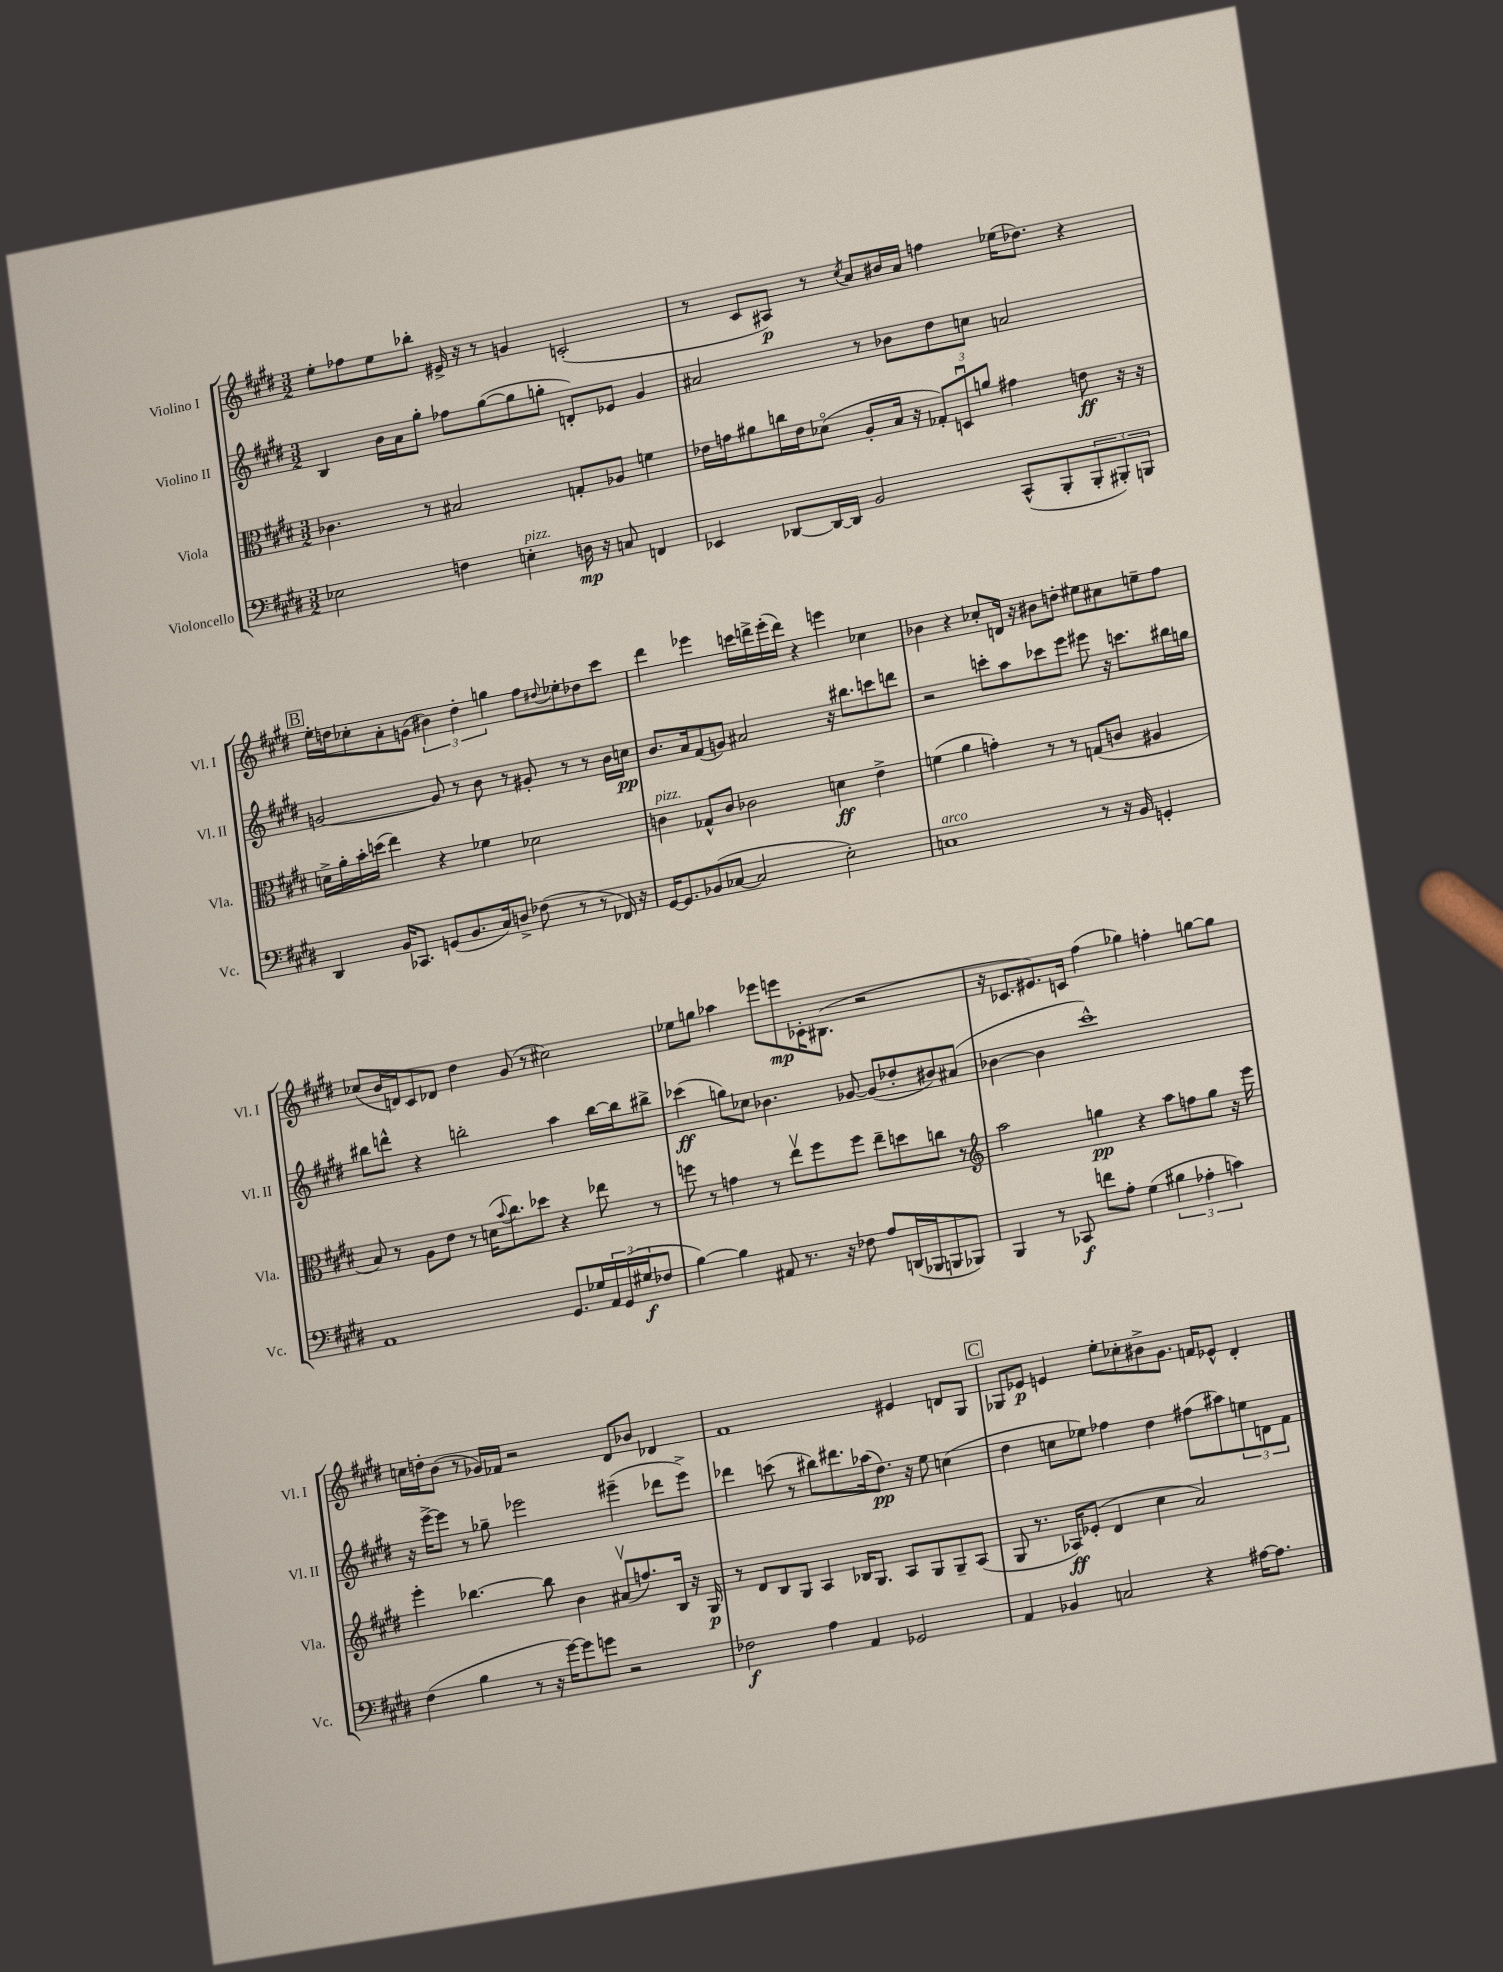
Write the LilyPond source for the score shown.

<<
\new StaffGroup <<
\new Staff = "s0" \with { instrumentName = "Violino I" shortInstrumentName = "Vl. I" } {
    \clef treble \key e \major \numericTimeSignature \time 3/2
    e''8-. fes''8 e''8 bes''8-. eis'16-> r16 r8 g'4 c'2-.( |
    r8 cis'8 ais8\p) r8 \acciaccatura { cis''8 } a'8 bis'16 a'16 f''4 ees''16( des''8.) r4 |
    \mark \markup { \box "B" } e''16-. d''16 ces''8-. a'8-. g'8( \tuplet 3/2 { bis'4) d''4-. g''4 } fis''8 \appoggiatura { dis''8 } ees''8-. des''8 cis'''8 |
    dis'''4 ees'''4 c'''16 d'''16-> ees'''16-.( d'''16) r4 e'''4 ces''4 |
    bes'4 r4 ces''8-. d'16 r16 bis'8 d''8-. eis''8 cis''8 e''8-- fis''8 |
    ces''8( b'16 d'16) cis'8 des'8 dis''4 gis'8( r8 cis''2) |
    ees''8 g''8 aes''4 ees'''8 e'''8\mp ces'16-. bis8.( r2 |
    r16 ces'8. eis'8.) c'16 fis''4( ges''4) f''4-. g''8~ g''8 |
    c''16 d''16-. b'8( r8 ges'16) fes'16 r2 dis'8 bes'8 des'4 |
    fis'1 eis'4 d'8 gis8 |
    \mark \markup { \box "C" } ges8 ees'8\p e'4 e''8-. ces''8-. bis'8-> gis'8. f'16 ees'8-^ dis'4-. \bar "|." |
}
\new Staff = "s1" \with { instrumentName = "Violino II" shortInstrumentName = "Vl. II" } {
    \clef treble \key e \major \numericTimeSignature \time 3/2
    b4 b'16 a'16 gis''8-. fes''8 gis''8~( gis''8 g''8-. d'8-.) ees'8 gis'4 |
    ais'2 r8 bes'8 dis''8 c''8 a'2 |
    \mark \markup { \box "B" } g'2~ g'8 r8 b'8 r8 gis'8-. r8 r8 b'16 c''16\pp |
    b'8. a'16 fis'8( g'8) ais'2 r16 bis''8. c'''8 d'''8 |
    r2 c'''8-. a''8 ces'''8 e'''8 eis'''8 r16 c'''8. bis''16 g''16 |
    bis''8 d'''8-^ r4 b''2-. a''4 b''16~ b''16 bis''8-> |
    ces'''4\ff( g''8) ces''8 bes'4. ges'8~ ges'8( des''8-. bis'8) ais'8( |
    bes'4~ bes'4 cis'''1-^) |
    r16 e'''16~-> e'''8 r8 ges''8-- ees'''2 eis'''4--( des'''8 eis'''8->) |
    des'''4 c'''8( r8 bis''8) dis'''8. aes''16( dis''8.\pp) r16 e''8 c''4( |
    \mark \markup { \box "C" } dis''4 c''8 ees''8) fes''4 dis''4 fis''8( ais''8) \tuplet 3/2 { e''8 d'8 fis'8 } \bar "|." |
}
\new Staff = "s2" \with { instrumentName = "Viola" shortInstrumentName = "Vla." } {
    \clef alto \key e \major \numericTimeSignature \time 3/2
    ces'4. r8 bis2 g8-. aes8 f'4 |
    ees'16 g'16 ais'8 c''16 ees'16 des'8\flageolet( a8-. b16 r16 \tuplet 3/2 { ges8-.) d8\downbow a'8 } gis'4 e'8\ff r16 r16 |
    \mark \markup { \box "B" } d'16-> a'16-. b'16-. d''16( e''4) r4 fes'4 des'2 |
    c'4^\markup { \italic "pizz." } ges8-^ c'8 ces'2 d'4\ff e'4-> |
    f'4( a'4 g'4-.) r8 r8 g8( c'8 ais4 |
    b8) r8 a8 e'8 r8 d'16( \appoggiatura { b'8 } cis''8.) des''8 r4 ees''8 r8 |
    f''8 r8 g'4 r8 e''8\upbow f''8 f''8 e''8-- d''8 c''8 r8 |
    \clef treble a''2 g''4\pp r4 a''8 f''8 g''8 r16 e'''16 |
    e'''4-. bes''4.~ bes''8 b'4 ais'8\upbow( f''8.) b16 r16 gis16\p |
    r8 dis'8 b8 gis8 a4 bes16 gis8. a8 gis8 gis8-- a8( |
    \mark \markup { \box "C" } gis8 r8. aes16\ff) ees'8-.( dis'4 cis''4 a'2) \bar "|." |
}
\new Staff = "s3" \with { instrumentName = "Violoncello" shortInstrumentName = "Vc." } {
    \clef bass \key e \major \numericTimeSignature \time 3/2
    ees2 f4 e4-.^\markup { \italic "pizz." } d16\mp r16 c8 f,4 |
    ees,4 des,8~ des,16~ des,16 b,2 cis,8-^( b,,8-. \tuplet 3/2 { b,,8-. bis,,8-.) b,,8 } |
    \mark \markup { \box "B" } dis,4 b,16 ces,8. g,8( b,8. cis16) d8-> fes8( r8 r8 fes,16) r16 |
    gis,16~ gis,8. bes,8( ces8~ ces2 e2-.) |
    c1^\markup { \italic "arco" } r8 r16 b,16 g,4-. |
    a,1 gis,8. ges16 \tuplet 3/2 { a,16 gis,16( gis16\f } fes8 |
    b4~) b4 ais,8 r8. r16 fes8 a8 d,16( bes,,16 b,,8 bes,,8) |
    b,,4 r8 ces,8\f f'8 a8-. gis4( \tuplet 3/2 { bis4 aes4-. c'4) } |
    fis4( b4 r8 r16 gis'16~) gis'8 g'8 r2 |
    fes2\f a4 a,4 ges,2 |
    \mark \markup { \box "C" } a,4 bes,4 c2 r4 ais16~ ais8. \bar "|." |
}
>>
>>
\layout { \context { \Score \remove "Bar_number_engraver" } }
